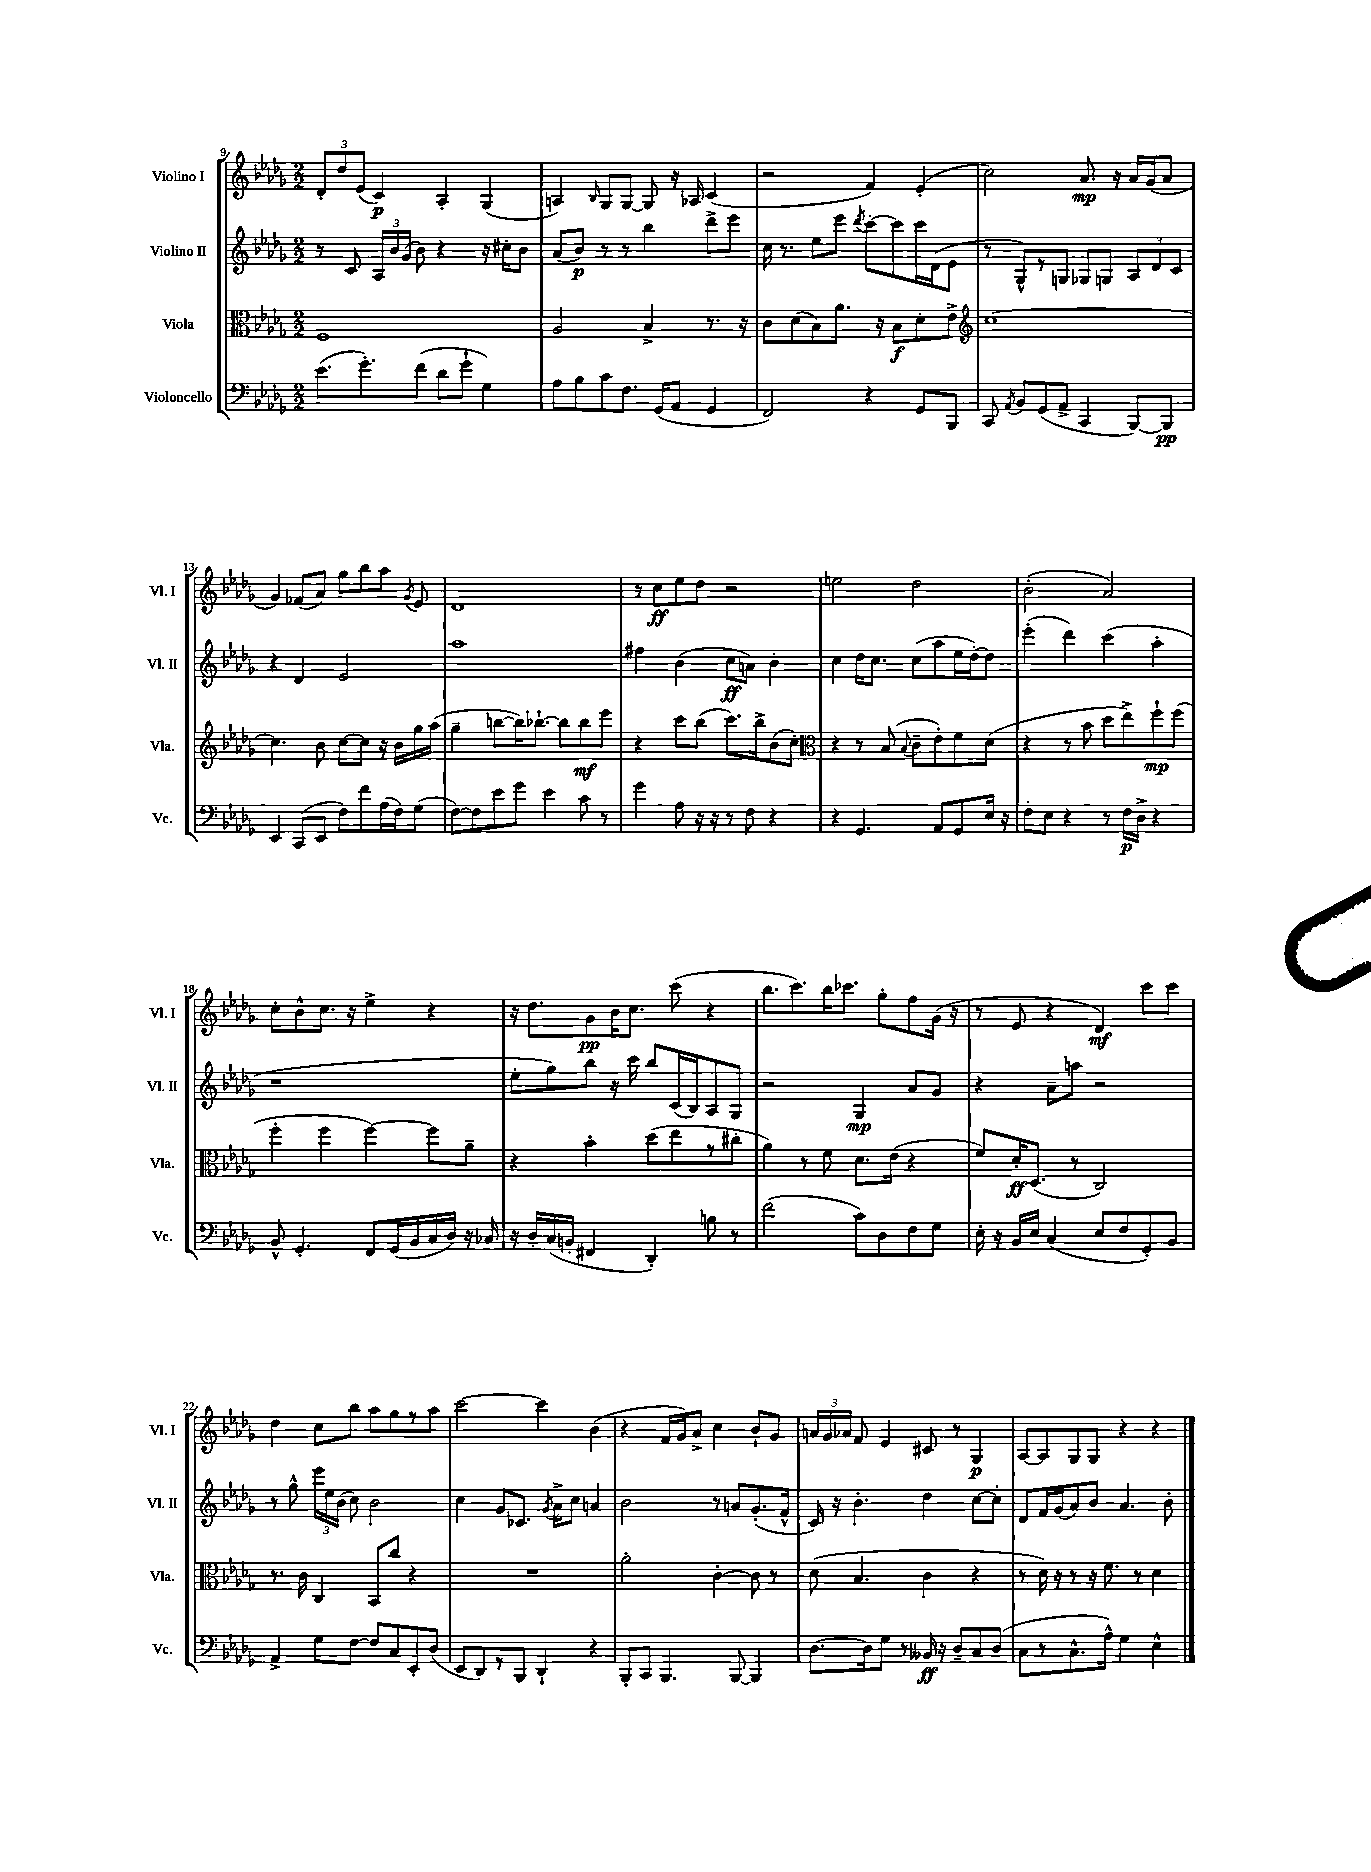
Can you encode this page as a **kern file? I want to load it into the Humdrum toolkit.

**kern	**kern	**kern	**kern
*staff4	*staff3	*staff2	*staff1
*clefF4	*clefC3	*clefG2	*clefG2
*k[b-e-a-d-g-]	*k[b-e-a-d-g-]	*k[b-e-a-d-g-]	*k[b-e-a-d-g-]
*M2/2	*M2/2	*M2/2	*M2/2
(8.e-	1F	8r	12d-'
.	.	.	12dd-
.	.	8c	.
.	.	.	(12e-
8.g-')	.	.	.
.	.	24A-	4c)
.	.	24b-	.
.	.	(24g-	.
(8f	.	8b-)	.
8d-	.	4r	4A-'
8g-`	.	.	.
4G-)	.	16r	(4G-
.	.	16cc#'	.
.	.	8b-	.
=	=	=	=
8A-	2A-	(8a-	4A)
8B-	.	8b-)	.
.	.	.	16qqB-
8c	.	8r	8G-
8.F	.	8r	[8G-
.	4B-^	4bb-	8G-]
(16GG-	.	.	.
8AA-	.	.	16r
.	.	.	16A-
4GG-	8.r	8ddd-^	(4c
.	.	8eee-	.
.	16r	.	.
=	=	=	=
2FF)	8c	16cc	2r
.	.	8.r	.
.	(8d-	.	.
.	8B-)	8ee-	.
.	8.a-	8eee-	.
.	.	8qddd-	.
4r	.	[8ccc'	4f)
.	16r	.	.
.	8B-	8ccc]	.
8GG-	8d-'	16ccc	(4e-'
.	.	(16d-	.
8BBB-	8e-^	8e-	.
=	=	=	=
*	*clefG2	*	*
8CC	[1cc	8r	2cc)
8qAA-	.	.	.
8BB-	.	8G-^^)	.
(8GG-	.	8r	.
8AA-^	.	8G	.
4CC	.	8G-	8.a-
.	.	8G	.
.	.	.	16r
[8BBB-)	.	12A-	16a-
.	.	.	(16g-
.	.	12d-	.
8BBB-]	.	.	8a-
.	.	12c	.
=	=	=	=
4EE-	4.cc]	4r	4g-)
(8CC	.	4d-	(8f-
8EE-	8b-	.	8a-)
8F)	[8cc	2e-	8gg-
8f	8cc]	.	8bb-
(16A-	16r	.	8aa-
16F)	16b-	.	.
.	.	.	8qg-
(8G-	16gg-	.	8e-
.	(16aa-	.	.
=	=	=	=
[8F)	4gg-~	1aa-	1d-
8F]	.	.	.
8e-	[8bb	.	.
8g-	16bb])	.	.
.	[8.bb-`	.	.
4e-	.	.	.
.	8bb-]	.	.
8c	8bb-	.	.
8r	8eee-	.	.
=	=	=	=
4g-	4r	4ff#	8r
.	.	.	8cc
8A-	8ccc	(4b-	8ee-
16r	(8bb-	.	8dd-
16r	.	.	.
8r	8.ccc)	8cc	2r
8F	.	8a)	.
.	16bb-^	.	.
4r	(8b-	4b-'	.
.	8cc')	.	.
=	=	=	=
*	*clefC3	*	*
4r	4r	4cc	2ee
4.GG-	8r	16dd-	.
.	.	8.cc	.
.	(8B-	.	.
.	8qqB-	.	.
.	8c~	(8cc	2dd-
8AA-	8e-')	8aa-	.
8GG-	8f	16ee-	.
.	.	[16dd-')	.
16E-	(8d-	8dd-]	.
16r	.	.	.
=	=	=	=
8F'	4r	(4eee-'	(2b-'
8E-	.	.	.
4r	8r	4ddd-)	.
.	8b-	.	.
8r	8dd-	(4ccc	2a-)
16F	8ee-^)	.	.
16D-^	.	.	.
4r	8ff`	4aa-'	.
.	(8ff	.	.
=	=	=	=
8BB-^^	4ff'	1r	8cc'
4.GG-'	.	.	8b-^^
.	4ff	.	8.cc
.	.	.	16r
8FF	[4ff)	.	4ee-^
(16GG-	.	.	.
16BB-	.	.	.
16C	8ff]	.	4r
16D-)	.	.	.
16r	8a-~	.	.
16C-	.	.	.
=	=	=	=
16r	4r	8ee-'	16r
16D-'	.	.	8.dd-
(16C	.	8gg-)	.
16BB'	.	.	.
4FF#	4b-'	8bb-	8g-
.	.	16r	16b-
.	.	16ccc	8.cc
4DD-')	(8dd-	8bb-	.
.	8ee-	(16c	(8ccc
.	.	16B-)	.
8B	8r	8A-	4r
8r	8cc#'	8G-	.
=	=	=	=
(2f	4a-)	2r	8.bb-
.	.	.	8.ccc)
.	8r	.	.
.	8f	.	16bb-
.	.	.	8.ccc-
8c)	8.d-	4G-	.
8D-	.	.	8gg-'
.	(16e-	.	.
8F	4r	8a-	8ff
8G-	.	8g-	(16g-
.	.	.	16r
=	=	=	=
16E-'	8f)	4r	8r
16r	.	.	.
16BB-	16d-'	.	8e-
16E-	(8.D-	.	.
(4C	.	8a-~	4r
.	8r	8aa	.
8E-	2C)	2r	4d-)
8F	.	.	.
8GG-')	.	.	8ccc
8BB-	.	.	8ccc
=	=	=	=
4AA-^	8.r	8r	4dd-
.	.	8gg-^^	.
.	16c	.	.
8G-	4C	24eee-	8cc
.	.	24ee-	.
.	.	(24b-	.
[8F	.	8cc)	8bb-
8F]	8BB-	2b-	8aa-
8C	8cc	.	8gg-
8EE-'	4r	.	8r
(8D-	.	.	8aa-
=	=	=	=
8EE-	1r	4cc	[2ccc
8DD-)	.	.	.
8r	.	8g-	.
8BBB-	.	8.c-	.
4DD-`	.	.	4ccc]
.	.	8qg-	.
.	.	16a-^	.
.	.	8cc	.
4r	.	4a	(4b-
=	=	=	=
8BBB-'	2a-'	2b-	4r
8CC	.	.	.
4.BBB-	.	.	16f
.	.	.	16g-)
.	.	.	8a-^
.	[4c'	8r	4cc
[8BBB-	.	8a	.
4BBB-]	8c]	(8.g-'	8b-`
.	8r	.	8g-
.	.	16f^^	.
=	=	=	=
[8.D-	(8d-	16c)	24a
.	.	.	24g-
.	.	16r	.
.	.	.	24a-
.	4.B-	4.b-'	8f
16D-]	.	.	.
8G-	.	.	4e-
8r	.	.	.
16BB--	4c	4dd-	8c#
16r	.	.	.
8D-~	.	.	8r
8C	4r	[8cc	4G-
(8D-	.	8cc']	.
=	=	=	=
8C	8r	8d-	[8A-
8r	16d-)	16f	8A-]
.	16r	(16g-	.
8.C^^	8r	8a-)	8G-
.	16r	8b-	8G-
16A-^^)	8.f	.	.
4G-	.	4.a-	4r
.	8r	.	.
4E-^^	4d-	.	4r
.	.	8b-'	.
==	==	==	==
*-	*-	*-	*-
